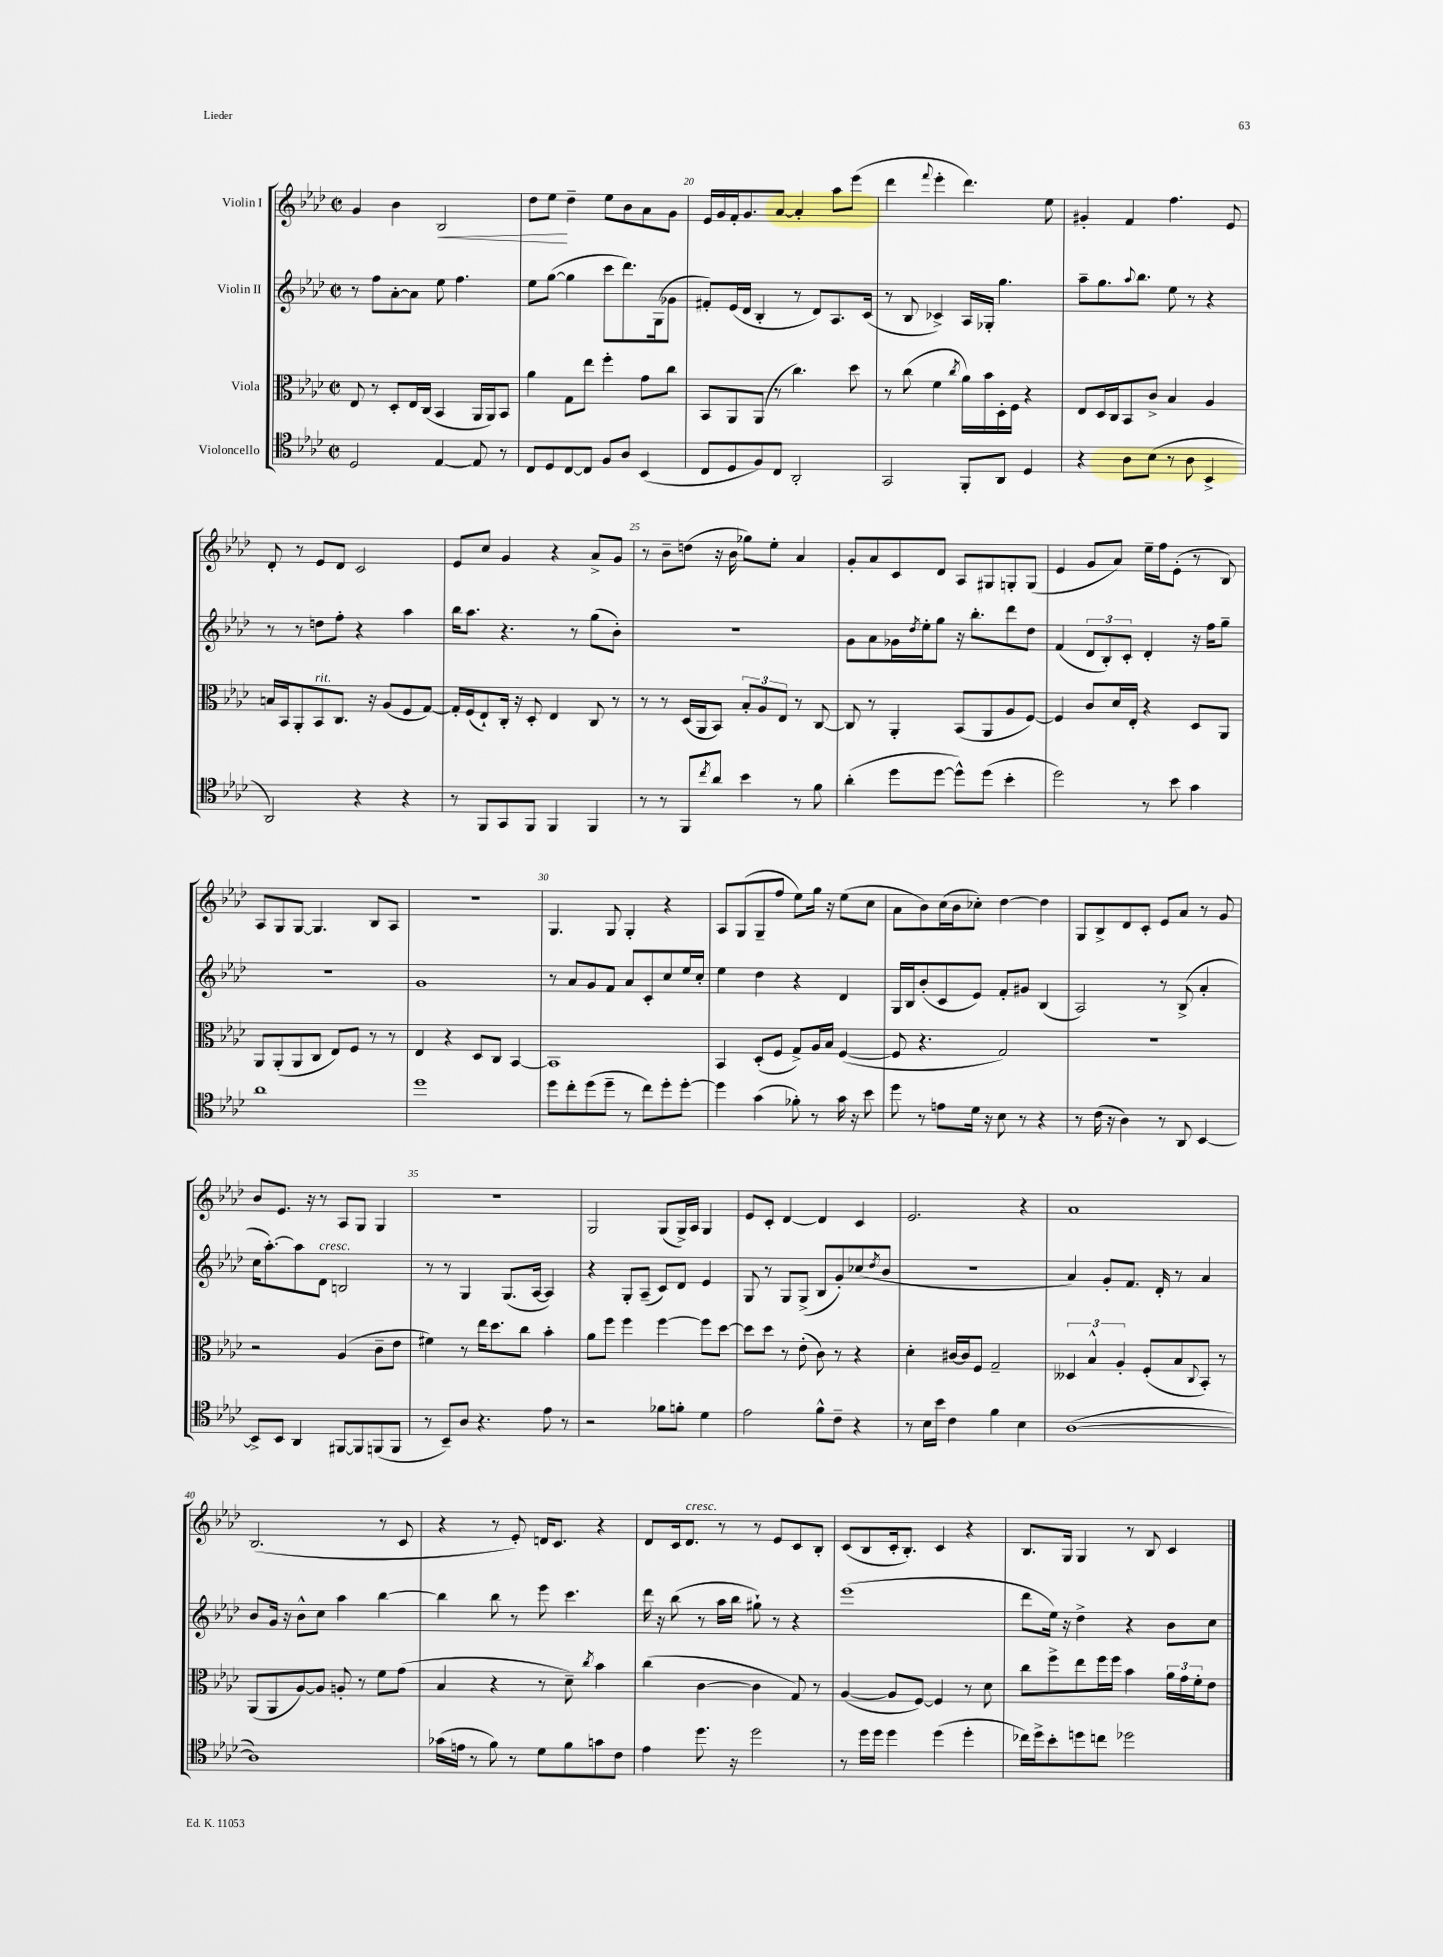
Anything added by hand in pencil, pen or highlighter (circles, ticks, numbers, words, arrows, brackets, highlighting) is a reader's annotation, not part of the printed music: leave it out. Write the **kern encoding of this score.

**kern	**kern	**kern	**kern
*staff4	*staff3	*staff2	*staff1
*clefC4	*clefC3	*clefG2	*clefG2
*k[b-e-a-d-]	*k[b-e-a-d-]	*k[b-e-a-d-]	*k[b-e-a-d-]
*M2/2	*M2/2	*M2/2	*M2/2
*met(c|)	*met(c|)	*met(c|)	*met(c|)
2D-	8E-	8r	4g
.	8r	8ff	.
.	8D-'	[8a-'	4b-
.	16E-	8a-]	.
.	(16C	.	.
[4E-	4BB-	8ee-	2B-
.	.	4.ff	.
8E-]	16AA-	.	.
.	16AA-)	.	.
8r	8BB-	.	.
=	=	=	=
8C	4a-	8ee-	8dd-
8D-	.	([8gg	8ee-
[8C	8G	4gg]	4dd-~
8C]	8ee-	.	.
8F	4ff'	8ccc	8ee-
8A-	.	8.ddd-)	8b-
(4BB-	8g	.	8a-
.	.	(16G	.
.	8cc	8g-	8g
=	=	=	=
8C	8BB-	8f#')	16e-
.	.	.	16g
8D-	8AA-	(16e-	16f'
.	.	16d-	8.g
8F)	(8AA-	4B-'	.
8C	8r	.	[8a-
2AA-'	4.cc)	8r	4a-']
.	.	8d-)	.
.	.	8.A-	8aa-
.	8dd-	.	(8eee-
.	.	(16c	.
=	=	=	=
2GG	8r	8r	4ddd-
.	(8cc	8B-	.
.	.	.	8qqfff
.	4f	4c-^)	4eee-'
.	8qcc	.	.
8FF'	16a-)	16A-	4.ddd-)
.	16b-	16G-'	.
8AA-	16D-'	4.gg	.
.	16F	.	.
4D-	4r	.	.
.	.	.	8ee-
=	=	=	=
4r	8E-	8aa-~	4g#'
.	16D-	8.gg	.
.	16C	.	.
8A-	8BB-	.	4f
.	.	8qqaa-	.
.	.	8.bb-	.
(8B-	8c^	.	.
8r	4B-	8ee-	4.ff
8A-	.	8r	.
4BB-^	4A-	4r	.
.	.	.	8e-
=	=	=	=
2AA-)	16B	8r	8d-'
.	16BB-	.	.
.	8AA-'	8r	8r
.	8BB-	8dd	8e-
.	8.C	8ff'	8d-
4r	.	4r	2c
.	16r	.	.
.	(8A-	.	.
4r	8F	4aa-	.
.	[8G)	.	.
=	=	=	=
8r	16G']	16bb-	8e-
.	(16F	8.aa-	.
8FF	8E-`)	.	8cc
8GG	16C'	4.r	4g
.	16r	.	.
8FF	8D-'	.	.
4FF	4E-	.	4r
.	.	8r	.
4FF	8C	(8gg	8a-^
.	8r	8b-')	8g
=	=	=	=
8r	8r	1r	8r
8r	8r	.	8b-~
8FF	(16D-	.	(8dd
.	16AA-	.	.
8qcc	.	.	.
8a-	8BB-)	.	16r
.	.	.	16b-
4b-	12B-'	.	8gg-)
.	12A-	.	.
.	.	.	8ee-'
.	12E-	.	.
8r	8r	.	4a-
8f	[8C	.	.
=	=	=	=
(4a-'	8C]	8g	8g'
.	8r	8a-	8a-
8dd-	4AA-'	16g-	8c
.	.	8qdd-	.
.	.	16ee-'	.
[8dd-	.	8gg	8d-
8dd-^^])	(8BB-	16r	8A-
.	.	8.bb-'	.
(8dd-	8AA-	.	8G#
4b-'	8A-	8ddd-	8G'
.	[8F)	8dd-	(8G
=	=	=	=
2dd-)	4F]	(4f	4e-
.	8c	12d-	8g
.	.	12B-')	.
.	16d-	.	8a-)
.	.	12c'	.
.	16E-'	.	.
8r	4r	4d-'	16ee-~
.	.	.	16ff
8b-	.	.	(8e-'
4g	8D-	16r	8r
.	.	16ff	.
.	8AA-	8gg~	8B-)
=	=	=	=
1a-	8AA-	1r	8A-
.	(8AA-'	.	8G
.	8AA-	.	[8G
.	8C	.	4.G]
.	8E-)	.	.
.	8F	.	.
.	8r	.	8B-
.	8r	.	8A-
=	=	=	=
1dd-	4E-	1g	1r
.	4r	.	.
.	8D-	.	.
.	8C	.	.
.	[4BB-	.	.
=	=	=	=
8dd-	1BB-]	8r	4.G
8cc'	.	8a-	.
(8dd-	.	8g	.
8dd-~	.	8f	8G
8r	.	8a-	4G'
8cc)	.	8c'	.
8dd-'	.	8cc	4r
[8dd-'	.	16ee-	.
.	.	16cc'	.
=	=	=	=
4dd-]	4BB-	4ee-	8A-
.	.	.	(8G
(4g	(8D-'	4dd-	8G~
.	8F	.	8ff
8f-')	8G^)	4r	8ee-)
8r	16A-	.	16gg
.	16B-	.	16r
16g	([4F	4d-	(8ee-
16r	.	.	.
8b-	.	.	8cc
=	=	=	=
8dd-	8F]	16G	8a-
.	.	16B-	.
8r	4.r	(8b-'	8b-)
8e	.	8c	(16cc
.	.	.	16b-
16d-	.	8e-)	8cc-')
16r	.	.	.
8B-	2G)	8f'	[4dd-
8r	.	8g#	.
4r	.	(4B-	4dd-]
=	=	=	=
8r	1r	2A-)	8G
(16c	.	.	8B-^
16r	.	.	.
4A-)	.	.	8d-
.	.	.	8c'
8r	.	8r	8e-
8AA-	.	(8B-^	8a-
[4BB-	.	4a-'	8r
.	.	.	8g
=	=	=	=
8BB-^]	2r	16cc	8b-
.	.	[8.aa-')	.
8BB-	.	.	8.e-
4AA-	.	8aa-]	.
.	.	.	16r
.	.	8d-	8r
[8FF#	(4A-	2B	8A-
8FF#]	.	.	8G
(8FF	8c~	.	4G
8FF	8e-	.	.
=	=	=	=
8r	4f#)	8r	1r
8BB-~)	.	8r	.
8A-	8r	4G	.
4.r	16ee-	.	.
.	8.dd-	.	.
.	.	(8.G	.
.	8cc	.	.
.	.	[16A-	.
8e-	4b-'	4A-])	.
8r	.	.	.
=	=	=	=
2r	8a-	4r	2G
.	8ff	.	.
.	4ff	8G'	.
.	.	(8A-~	.
8f-	[4ff	8c)	(8G
8f'	.	8d-	16G^)
.	.	.	16A-
4d-	8ff]	4e-	4G
.	[8dd-	.	.
=	=	=	=
2e-	8dd-]	8G	8e-
.	8dd-	8r	8c'
.	8r	8G	[4d-
.	(8e-'	(8G^	.
8f^^	8c)	8B-	4d-]
8c~	8r	8g')	.
4r	4r	(8cc-	4c
.	.	8qdd-	.
.	.	8b-	.
=	=	=	=
8r	4d-'	1r	2.e-
16B-	.	.	.
16b-	.	.	.
4c	[16c#	.	.
.	16c#]	.	.
.	8F	.	.
4f	2G~	.	.
4B-	.	.	4r
=	=	=	=
([1A-	6D--	4a-)	1a-
.	6B-^^	.	.
.	.	8g'	.
.	6A-'	.	.
.	.	8.f	.
.	(8F'	.	.
.	.	16d-'	.
.	8B-	8r	.
.	8qqC	.	.
.	8BB-')	4a-	.
.	8r	.	.
=	=	=	=
1A-])	(8AA-	8b-	(2.B-
.	8AA-	16g	.
.	.	16r	.
.	[8A-)	8b-^^	.
.	8A-]	8cc	.
.	8A'	4aa-	.
.	8r	.	.
.	8f	[4bb-	8r
.	(8g	.	8c
=	=	=	=
(16g-	4B-	4bb-]	4r
16e	.	.	.
8r	.	.	.
8f)	4r	8bb-	8r
8r	.	8r	8e-')
8d-	8r	8eee-	16d
.	.	.	8.c
8f	8d-~)	4.ccc	.
.	8qcc	.	.
8g	4b-	.	4r
8c	.	.	.
=	=	=	=
4e-	(4cc	16ddd-	8d-
.	.	16r	.
.	.	(8bb-	16c
.	.	.	8.d-
8.dd-	[4c	8r	.
.	.	16aa-	8r
16r	.	16bb-	.
2dd-	4c]	8gg#`)	8r
.	.	8r	8e-
.	8G)	4r	8c
.	8r	.	8B-'
=	=	=	=
8r	([4A-	(1eee-	(8c
16dd-	.	.	8B-
16dd-	.	.	.
4dd-	8A-]	.	16c'
.	.	.	8.B-')
.	[8F)	.	.
(4dd-	4F]	.	4c
4dd-'	8r	.	4r
.	8d-	.	.
=	=	=	=
16cc-)	8cc	8ddd-	8.B-
16dd-^	.	.	.
8b-'	8ff^	16ee-)	.
.	.	16r	16G
8dd	8ee-	4dd-^	4G
8cc	16ff	.	.
.	16ff	.	.
2dd-	4b-	4r	8r
.	.	.	8B-
.	24a-	8b-	4c
.	24g	.	.
.	24f'	.	.
.	8e-	8cc	.
==	==	==	==
*-	*-	*-	*-
